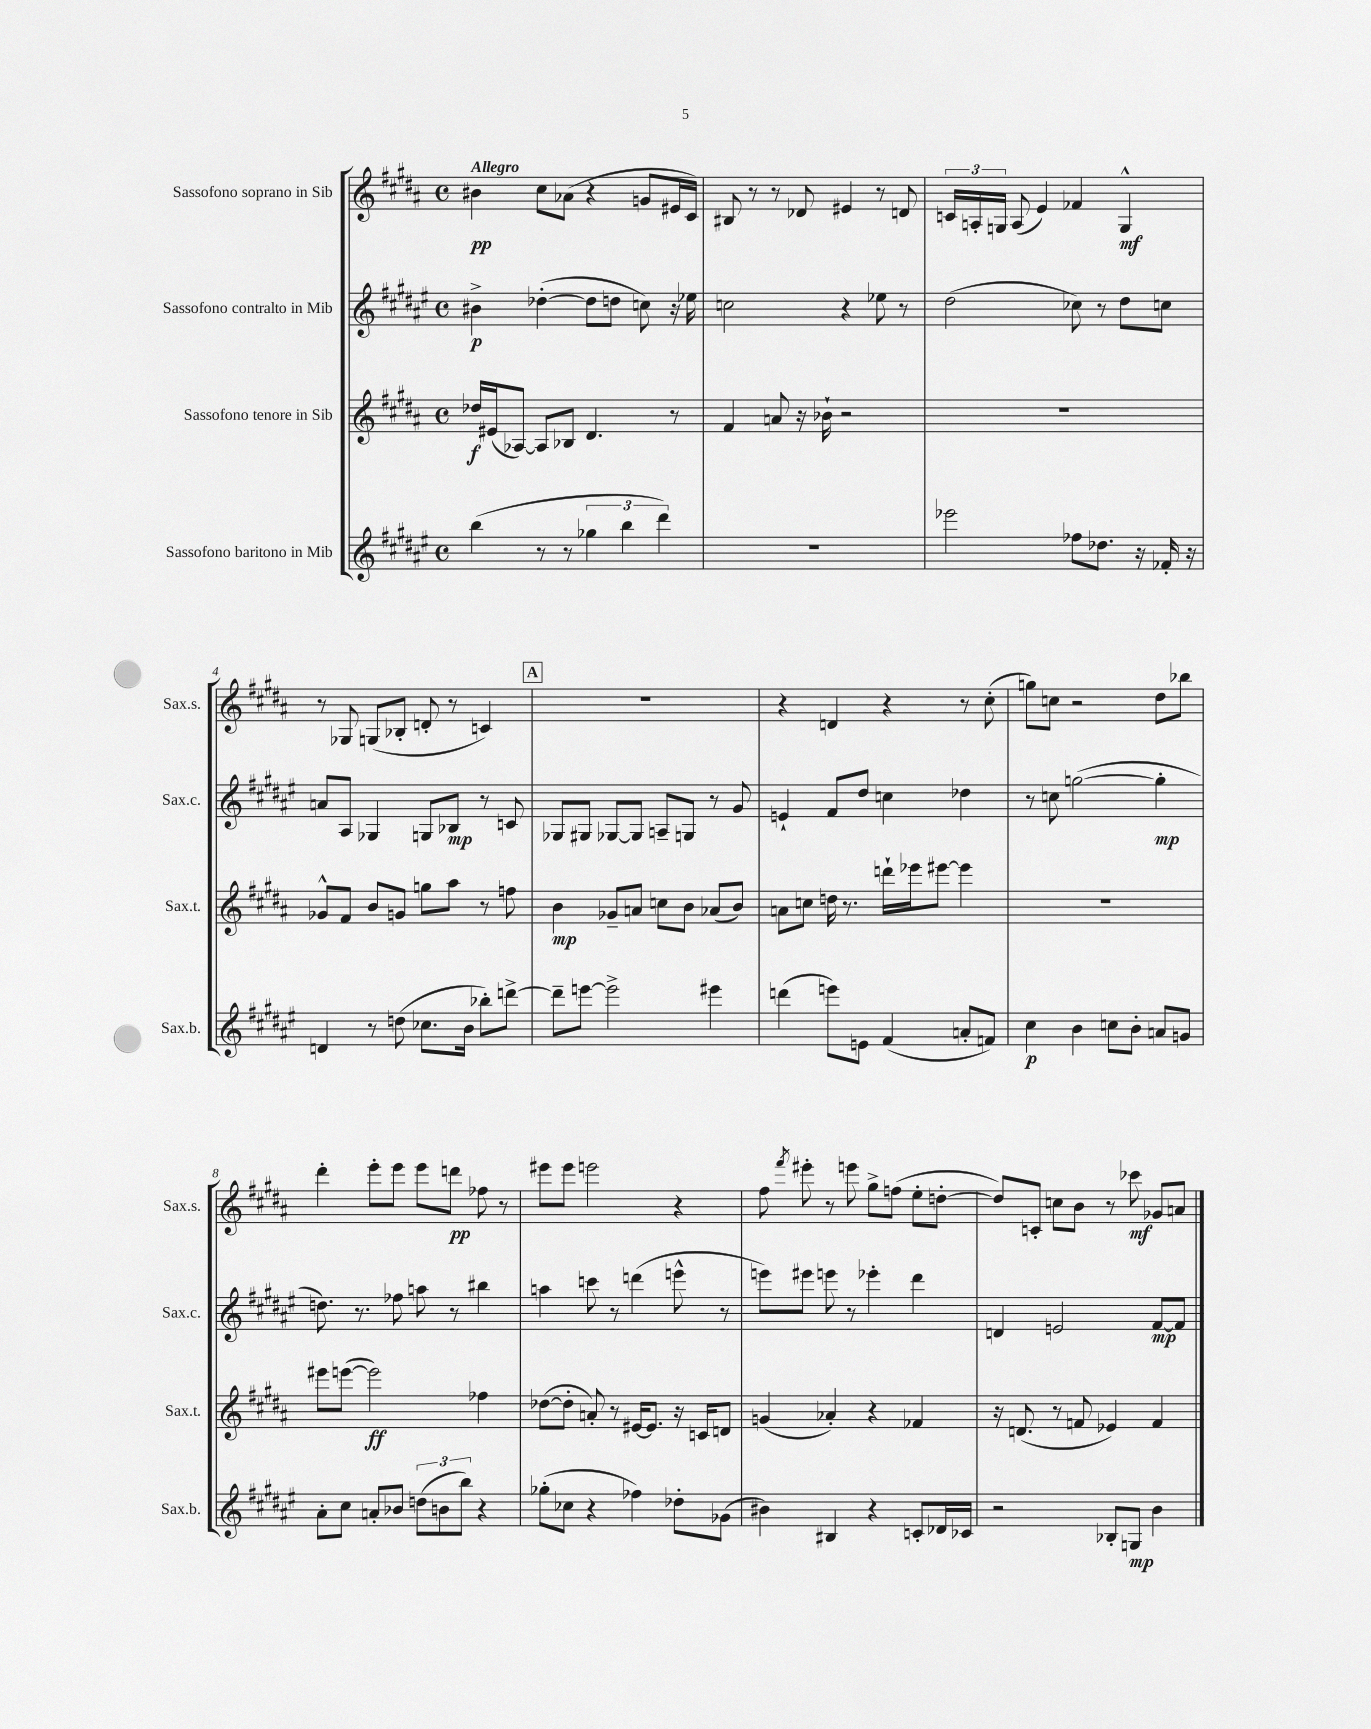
<<
\new StaffGroup <<
\new Staff = "s0" \with { instrumentName = "Sassofono soprano in Sib" shortInstrumentName = "Sax.s." } {
    \clef treble \key b \major \defaultTimeSignature \time 4/4 \tempo "Allegro"
    \autoBeamOff bis'4\pp cis''8[ aes'8]( r4 g'8[ eis'16 cis'16]) |
    bis8 r8 r8 des'8 eis'4 r8 d'8 |
    \tuplet 3/2 { c'16[ a16-. g16] } a8( e'4) fes'4 g4-^\mf |
    r8 ges8 g8[( bes8]-. d'8-. r8 c'4) |
    \mark \markup { \box "A" } R1 |
    r4 d'4 r4 r8 cis''8-.( |
    g''8[) c''8] r2 dis''8[ bes''8] |
    dis'''4-. e'''8[-. e'''8] e'''8[ d'''8]\pp fes''8 r8 |
    eis'''8[ eis'''8] e'''2 r4 |
    fis''8 \acciaccatura { fis'''8 } eis'''8-. r8 e'''8 gis''8[-> f''8]( e''8[-. d''8]~-. |
    d''8[) c'8]-. c''8[ b'8] r8 ces'''8\mf ges'8[ a'8] \bar "|." |
}
\new Staff = "s1" \with { instrumentName = "Sassofono contralto in Mib" shortInstrumentName = "Sax.c." } {
    \clef treble \key fis \major \defaultTimeSignature \time 4/4
    \autoBeamOff bis'4->\p des''4~-.( des''8[ d''8] c''8) r16 ees''16 |
    c''2 r4 ees''8 r8 |
    dis''2( ces''8) r8 dis''8[ c''8] |
    a'8[ ais8] ges4 g8[ bes8]\mp r8 c'8 |
    \mark \markup { \box "A" } ges8[ gis8] ges8[~ ges8] a8[-- g8] r8 gis'8 |
    e'4-! fis'8[ dis''8] c''4 des''4 |
    r8 c''8 g''2~( g''4-.\mp |
    d''8.) r8. fes''8 a''8 r8 bis''4 |
    a''4 c'''8 r8 d'''4( e'''8-^ r8 |
    e'''8[) eis'''8] e'''8 r8 ees'''4-. dis'''4 |
    d'4 e'2 fis'8[~\mp fis'8] \bar "|." |
}
\new Staff = "s2" \with { instrumentName = "Sassofono tenore in Sib" shortInstrumentName = "Sax.t." } {
    \clef treble \key b \major \defaultTimeSignature \time 4/4
    \autoBeamOff des''16[\f eis'16( aes8]~) aes8[ bes8] dis'4. r8 |
    fis'4 a'8 r16 bes'16-! r2 |
    R1 |
    ges'8[-^ fis'8] b'8[ g'8] g''8[ ais''8] r8 f''8 |
    \mark \markup { \box "A" } b'4\mp ges'8[-- a'8] c''8[ b'8] aes'8[( b'8]) |
    a'8[ c''8] d''16 r8. d'''16[-! ees'''16 eis'''8]~ eis'''4 |
    R1 |
    eis'''8[ e'''8]~( e'''2\ff) fes''4 |
    des''8[~( des''8]-. a'8-.) r8 eis'16[~ eis'8.] r16 c'16[ d'8] |
    g'4( aes'4-.) r4 fes'4 |
    r16 d'8.( r8 f'8 ees'4) f'4 \bar "|." |
}
\new Staff = "s3" \with { instrumentName = "Sassofono baritono in Mib" shortInstrumentName = "Sax.b." } {
    \clef treble \key fis \major \defaultTimeSignature \time 4/4
    \autoBeamOff b''4( r8 r8 \tuplet 3/2 { ges''4 b''4 dis'''4) } |
    R1 |
    ees'''2 fes''8[ des''8.] r16 fes'16-. r16 |
    d'4 r8 d''8( ces''8.[ b'16] bes''8[-.) d'''8]~-> |
    \mark \markup { \box "A" } d'''8[-- e'''8]~ e'''2-> eis'''4 |
    d'''4( e'''8[) e'8] fis'4( a'8[-. f'8]) |
    cis''4\p b'4 c''8[ b'8]-. a'8[ g'8] |
    ais'8[-. cis''8] a'8[-. bes'8] \tuplet 3/2 { d''8[( b'8 b''8]) } r4 |
    ges''8[-.( ces''8] r4 fes''4) des''8[-. ges'8]( |
    bis'4) bis4 r4 c'8[-. des'16 ces'16] |
    r2 bes8[-. g8]\mp b'4 \bar "|." |
}
>>
>>
